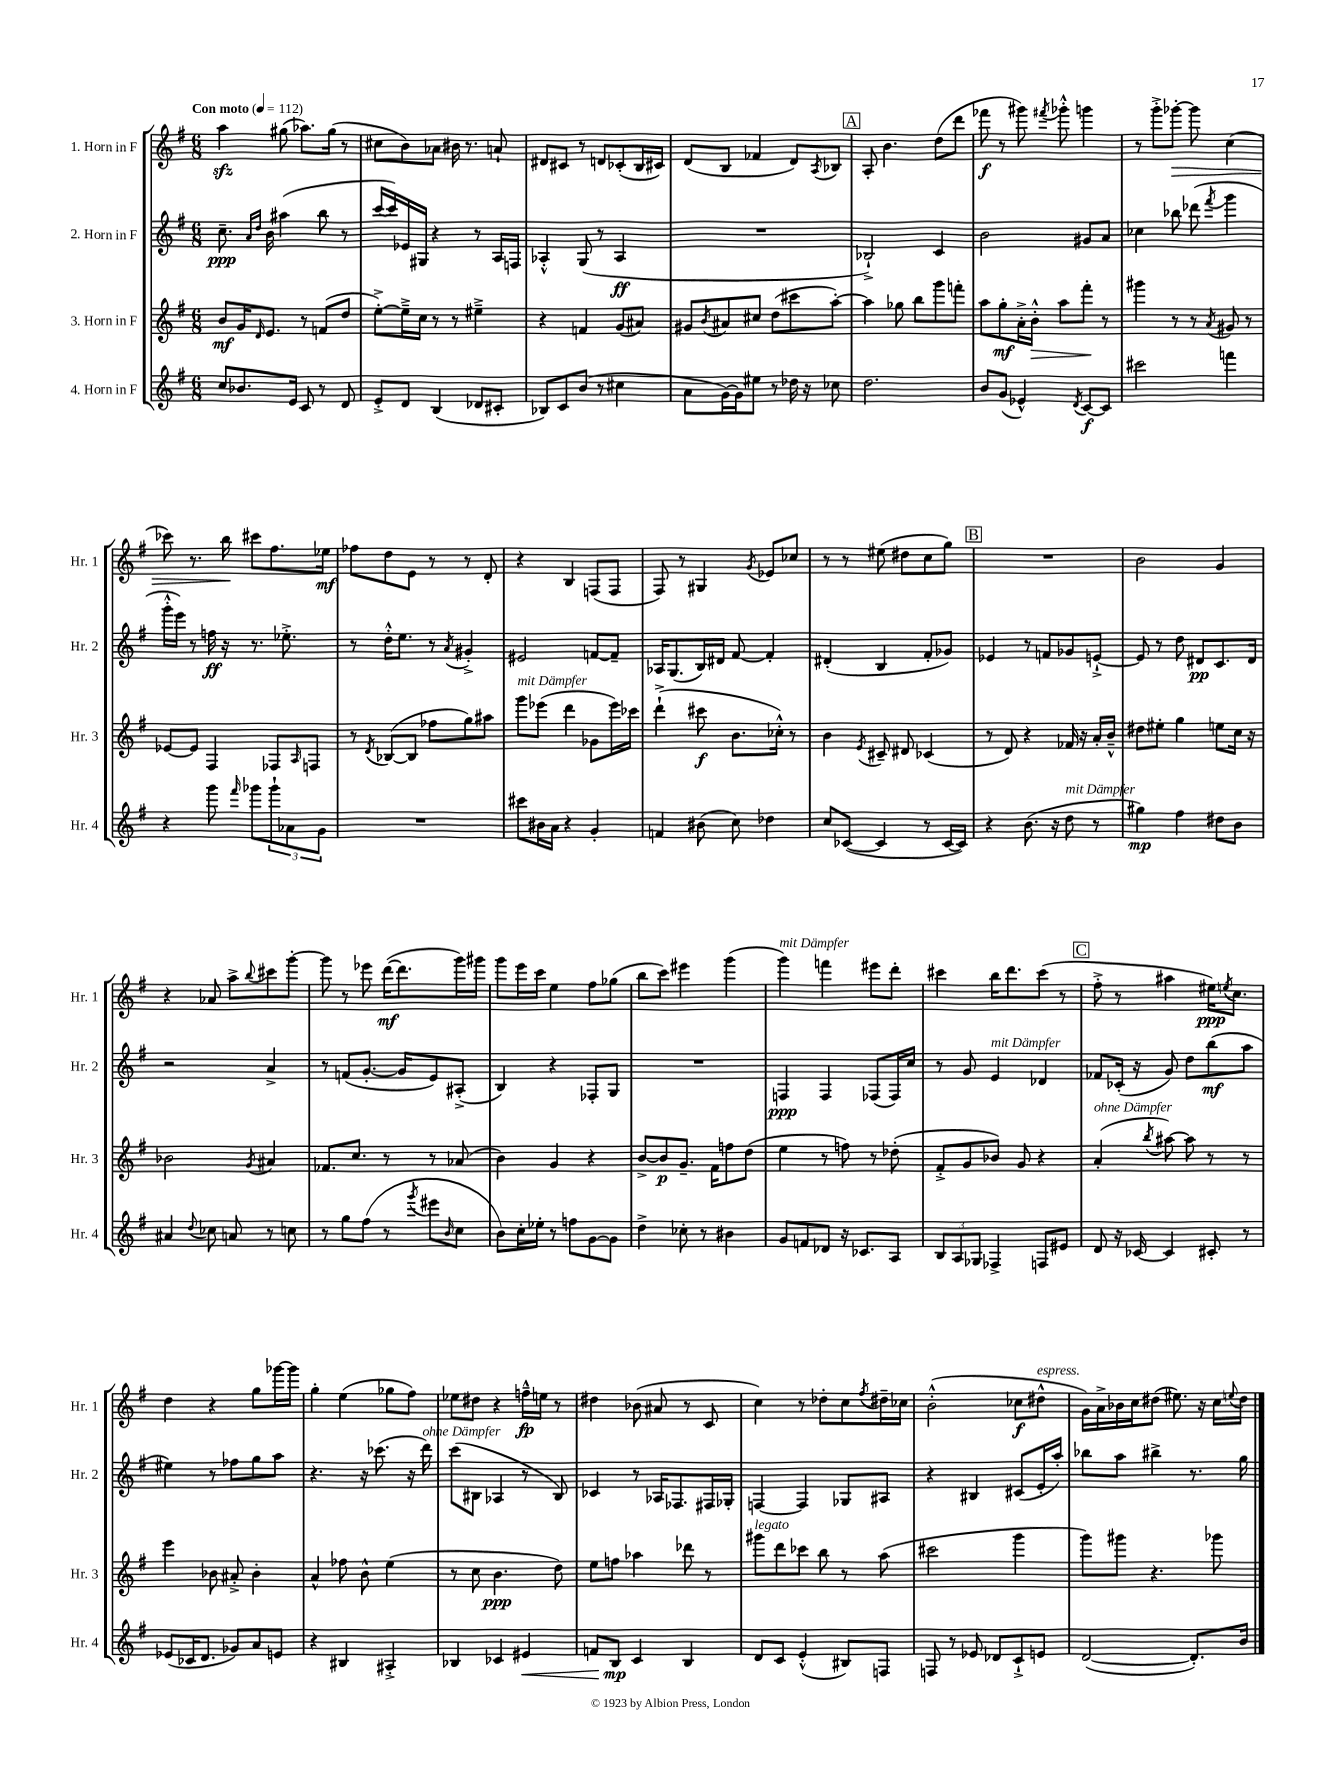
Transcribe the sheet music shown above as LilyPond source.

<<
\new StaffGroup <<
\new Staff = "s0" \with { instrumentName = "1. Horn in F" shortInstrumentName = "Hr. 1" } {
    \clef treble \key g \major \numericTimeSignature \time 6/8 \tempo "Con moto" 4 = 112
    a''4\sfz gis''8( aes''8.) gis''16( r8 |
    cis''8 b'8) aes'8 bis'16 r8. a'8-! |
    dis'8 cis'8 r8 d'8 ces'8-.( b16 cis'16) |
    d'8( b8 fes'4 d'8) \acciaccatura { a8 } bes8 |
    \mark \markup { \box "A" } a8-. b'4. d''8( d'''8 |
    fes'''8\f r8 gis'''8) \acciaccatura { fis'''8 } ges'''8-.-^ g'''4 |
    r8 g'''8-.-> ges'''8~-.\> ges'''8 c''4( |
    ces'''8) r8. b''16\! cis'''8 fis''8. ees''16\mf |
    fes''8 d''8 e'8 r8 r8 d'8-. |
    r4 b4 f8( f8 |
    fis8) r8 gis4 \acciaccatura { g'8 } ees'8 ces''8 |
    r8 r8 eis''8( dis''8 c''8 g''8) |
    \mark \markup { \box "B" } R2. |
    b'2 g'4 |
    r4 aes'8 a''8-> \appoggiatura { b''8 } cis'''8 g'''8~-. |
    g'''8 r8 ees'''8 d'''16~\mf( d'''8. g'''16) gis'''16 |
    g'''8 e'''16 c'''16 e''4 fis''8 ges''8( |
    b''8 c'''8) eis'''4 g'''4( |
    g'''4^\markup { \italic "mit Dämpfer" }) f'''4 eis'''8 d'''8-. |
    cis'''4 b''16 d'''8. cis'''8( r8 |
    \mark \markup { \box "C" } fis''8-.-> r8 ais''4 eis''16\ppp) \acciaccatura { e''8 } c''8. |
    d''4 r4 g''8 ges'''16~ ges'''16 |
    g''4-. e''4( ges''8 fis''8) |
    ees''8 dis''8 r4 f''16---^\fp e''16 r8 |
    dis''4 bes'8( ais'8 r8 c'8 |
    c''4) r8 des''8-. c''8 \acciaccatura { fis''8 } dis''16-- ces''16 |
    b'2-.-^( ces''8\f dis''8-^^\markup { \italic "espress." } |
    g'16) a'16-> bes'16 c''16 dis''8( eis''8.) r16 c''16 \appoggiatura { e''8 } dis''16 \bar "|." |
}
\new Staff = "s1" \with { instrumentName = "2. Horn in F" shortInstrumentName = "Hr. 2" } {
    \clef treble \key g \major \numericTimeSignature \time 6/8
    c''8.--\ppp \grace { a'16 d''16 } b'16 ais''4( b''8 r8 |
    c'''16~ c'''16) ees'16 gis16 r4 r8 a16 f16 |
    aes4-.-^ g8( r8 aes4\ff |
    R2. |
    \mark \markup { \box "A" } bes2-!->) c'4 |
    b'2 gis'8 a'8 |
    ces''4 bes''8 des'''8( \acciaccatura { fis'''8 } g'''4 |
    g'''16-.-^ e'''16) r8 f''16\ff r16 r8. ees''8.-.-> |
    r8 d''16-.-^ e''8. r8 \acciaccatura { a'8 } gis'4-.-> |
    eis'2 f'8~ f'8-- |
    aes16 g8.( b16) dis'16 fis'8~ fis'4-. |
    dis'4-.( b4 fis'8-. ges'8) |
    \mark \markup { \box "B" } ees'4 r8 f'8 ges'8 e'8~-!-> |
    e'8 r8 d''8 dis'8\pp c'8. dis'16 |
    r2 a'4-> |
    r8 f'8( g'8.~-. g'16 e'8) ais8-.->( |
    b4) r4 fes8-. g8 |
    R2. |
    f4\ppp f4 fes8( fes16) c''16 |
    r8 g'8 e'4^\markup { \italic "mit Dämpfer" } des'4 |
    \mark \markup { \box "C" } fes'8 ces'16-.( r16 g'8) d''8 b''8\mf( a''8 |
    eis''4) r8 fes''8 g''8 a''8 |
    r4. r16 ces'''8.( r16 d'''16^\markup { \italic "ohne Dämpfer" }) |
    c'''8( bis8 aes4 r8 bis8) |
    ces'4 r8 aes16 fes8. fis16 ges16-. |
    f4~ f4 ges8 ais8 |
    r4 bis4 cis'8( e'16-. a''16-.) |
    bes''8 a''8 bis''4-> r8. g''16 \bar "|." |
}
\new Staff = "s2" \with { instrumentName = "3. Horn in F" shortInstrumentName = "Hr. 3" } {
    \clef treble \key g \major \numericTimeSignature \time 6/8
    b'8\mf g'16 \grace { d'16 } e'8. r8 f'8( d''8 |
    e''8~-.->) e''16---> c''16 r8 r8 eis''4---> |
    r4 f'4 g'8( ais'8) |
    gis'8 \acciaccatura { b'8 } ais'8 cis''8 d''8( cis'''8 a''8~-.) |
    \mark \markup { \box "A" } a''4 ges''8 b''8 g'''8 f'''8-. |
    a''8 g''8-.\mf a'16-.-> b'16-.-^\> a''8 fis'''8-.\! r8 |
    gis'''4 r8 r8 \acciaccatura { a'8 } gis'8 r8 |
    ees'8~ ees'8 fis4 fes8 \grace { a16 } f8 |
    r8 \acciaccatura { d'8 } bes8~( bes8 fes''8 g''8) ais''8 |
    g'''8^\markup { \italic "mit Dämpfer" } ees'''8( d'''4 ges'8 ees'''16) ces'''16 |
    d'''4-!->( cis'''8\f b'8. ces''16-.-^) r8 |
    b'4 \acciaccatura { e'8 } cis'8-- dis'8 ces'4( |
    \mark \markup { \box "B" } r8 d'8) r4 fes'16 r16 a'16-. b'16---^ |
    dis''8 eis''8-. g''4 e''8 c''16 r16 |
    bes'2 \acciaccatura { g'8 } ais'4 |
    fes'8. c''8. r8 r8 aes'8( |
    b'4) g'4 r4 |
    b'8~-> b'8\p g'8.-- fis'16 f''8 d''8( |
    e''4 r8 f''8) r8 des''8-.( |
    fis'8-.-> g'8 bes'8) g'8 r4 |
    \mark \markup { \box "C" } a'4-.^\markup { \italic "ohne Dämpfer" }( \acciaccatura { b''8 } ais''8~) ais''8 r8 r8 |
    e'''4 bes'8 ais'8-.-> bes'4-. |
    a'4-^ fes''8 b'8-^ e''4( |
    r8 c''8 b'4.\ppp d''8) |
    e''8 f''8 aes''4 des'''8 r8 |
    gis'''8^\markup { \italic "legato" } d'''8 ces'''8 b''8 r8 a''8( |
    cis'''2 g'''4 |
    g'''8) gis'''8 r4. ges'''8 \bar "|." |
}
\new Staff = "s3" \with { instrumentName = "4. Horn in F" shortInstrumentName = "Hr. 4" } {
    \clef treble \key g \major \numericTimeSignature \time 6/8
    c''8 bes'8. e'16 c'8 r8 d'8 |
    e'8-.-> d'8 b4( des'8 cis'8-. |
    bes8) c'8 b'8( r8 cis''4 |
    a'8 g'16~) g'16 eis''8 r8 des''16 r16 ces''8 |
    \mark \markup { \box "A" } d''2. |
    b'8 g'8( ees'4-^) \acciaccatura { d'8 } c'8~\f c'8 |
    cis'''2 f'''4 |
    r4 g'''8 \grace { fis'''16 } ges'''8 \tuplet 3/2 { ges'''8-! aes'8 g'8 } |
    R2. |
    cis'''8 bis'16 a'16 r4 g'4-. |
    f'4 bis'8( c''8) des''4 |
    c''8 ces'8~( ces'4 r8 ces'16~ ces'16) |
    \mark \markup { \box "B" } r4 b'8.( r16 d''8^\markup { \italic "mit Dämpfer" } r8 |
    gis''4\mp) fis''4 dis''8 b'8 |
    ais'4 \appoggiatura { d''8 } ces''8 a'8 r8 c''8 |
    r8 g''8 fis''8( r8 \acciaccatura { g'''8 } eis'''8 \grace { b'16 } c''8 |
    b'8) c''16-. ees''16-. r8 f''8 g'8~ g'8 |
    d''4-> ces''8-. r8 bis'4 |
    g'8 f'8 des'8 r16 ces'8. a8 |
    \tuplet 3/2 { b8 a8 ges8 } fes4-> f8 eis'8 |
    \mark \markup { \box "C" } d'8 r16 ces'16~ ces'4 cis'8-. r8 |
    ees'8( ces'16 d'8. ges'8) a'8 e'8 |
    r4 bis4 ais4-.-> |
    bes4 ces'4 eis'4\< |
    f'8 b8\mp\! c'4 b4 |
    d'8 c'8 e'4-.-^( bis8) f8 |
    f8 r8 ees'8 des'8 c'8-!-> e'8 |
    d'2~( d'8.-.) b'16 \bar "|." |
}
>>
>>
\layout { \context { \Score \remove "Bar_number_engraver" } }
